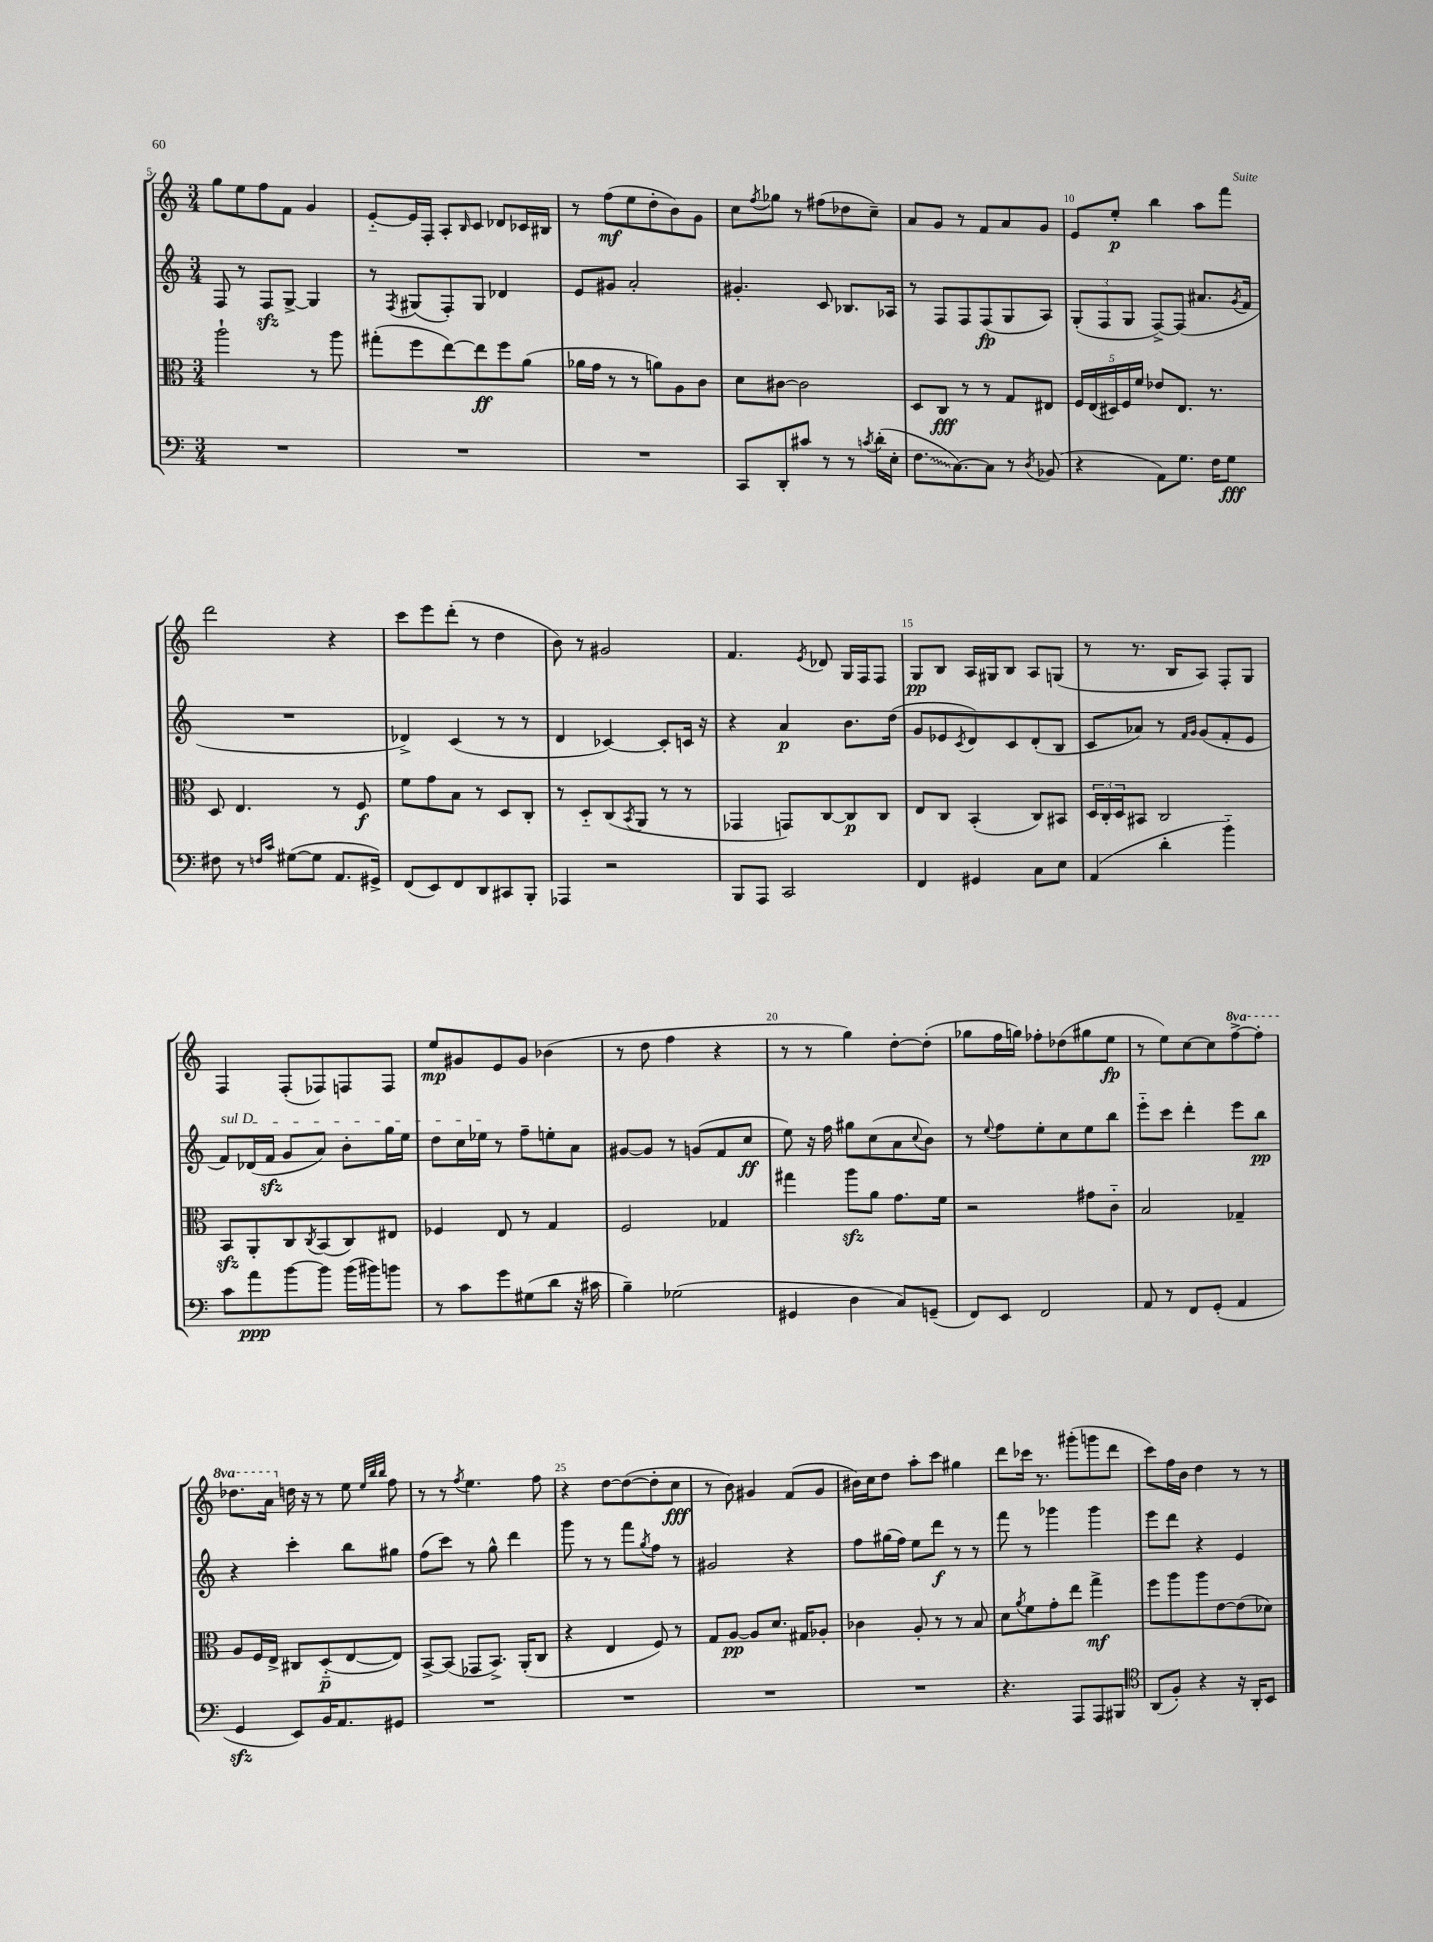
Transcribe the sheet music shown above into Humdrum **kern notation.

**kern	**kern	**kern	**kern
*staff4	*staff3	*staff2	*staff1
*clefF4	*clefC3	*clefG2	*clefG2
*k[]	*k[]	*k[]	*k[]
*M3/4	*M3/4	*M3/4	*M3/4
2.r	2aa`\	8F/	8gg\L
.	.	8r	8ee\
.	.	8F/L	8ff\
.	.	[8G^/J	8f\J
.	8r	4G/]	4g/
.	8aa\	.	.
=	=	=	=
2.r	(8gg#'\L	8r	[8e'~/L
.	.	8qF/	.
.	8ff\	(8G#/L	16e/]L
.	.	.	16F'/JJ
.	[8ee\)	8F'/)	8A'/L
.	.	.	16qqB/
.	8ee\]	8G#/J	8c/J
.	8ff\	4d-/	8d-/L
.	(8a\J	.	16c-/L
.	.	.	16B#/JJ
=	=	=	=
2.r	16a-\LL	8e/L	8r
.	16g\JJ	.	.
.	8r	8g#/J	(8ff\L
.	8r	2a'/	8ee\
.	8a\L)	.	8dd'\
.	8A\	.	8b\)
.	8c\J	.	8g\J
=	=	=	=
8CC/L	8d\L	4.g#'/	8cc\L
.	.	.	8qff/
8DD'/	[8c#\J	.	8gg-\J
8c#/J	2c#\]	.	8r
8r	.	8c/	(8ff#\L
8r	.	8.B-/L	8dd-\
8qc/	.	.	.
(16d'\LL	.	.	8cc~\J)
16E'\JJ	.	16A-/Jk	.
=	=	=	=
8.F\L	8D/L	8r	8a/L
.	8C/J	8F/L	8g/J
[8.C\)	.	.	.
.	8r	8F/	8r
8C\]J	8r	(8F/	8f/L
8r	8G/L	8G/	8a/
8qD/	.	.	.
(8BB-/	8E#/J	8A/J)	8g/J
=	=	=	=
4r	20F/LL	(12G'/L	8e/L
.	(20E/	.	.
.	.	12F/	.
.	20D#/)	.	.
.	.	.	8ee'/J
.	20F/	.	.
.	.	12G/J	.
.	20f/JJ	.	.
8AA\L)	8e-/L	[8F^/L)	4bb\
8.G\J	8.E/J	(8F/]J	.
.	.	8.a#/L	8aa\L
16F\LK	8.r	.	.
8G\J	.	.	8fff\J
.	.	8qg/	.
.	.	16f/Jk	.
=	=	=	=
8F#\	8D/	2.r	2ddd\
8r	4.E/	.	.
16qqF/LL	.	.	.
16qqc/JJ	.	.	.
([8G#\L	.	.	.
8G#\]J	.	.	.
8.AA/L	8r	.	4r
.	8F/	.	.
16GG#^/Jk)	.	.	.
=	=	=	=
(8FF/L	8f\L	4d-^/)	8ccc\L
8EE/)	8g\	.	8eee\
8FF/	8B\J	(4c/	(8ddd'\J
8DD/	8r	.	8r
8CC#/	8D/L	8r	4dd\
8BBB'/J	8C'/J	8r	.
=	=	=	=
4AAA-/	8r	4d/	8b\)
.	8D'~/L	.	8r
2r	(8C/	[4c-/)	2g#/
.	8qBB/	.	.
.	8AA/J	.	.
.	8r	8c-'/]L	.
.	8r	16c/Jk	.
.	.	16r	.
=	=	=	=
8BBB/L	4GG-/	4r	4.f/
8AAA/J	.	.	.
2CC/	8GG/L)	4a/	.
.	.	.	8qe/
.	[8C/	.	8d-/
.	8C/]	8.b\L	16G/LL
.	.	.	16F/J
.	8C/J	.	8F/J
.	.	(16dd\Jk	.
=	=	=	=
4FF/	8E/L	8g/L	8G/L
.	8C/J	8e-/	8B/J
.	.	8qc/	.
4GG#/	(4BB'/	8d/)	16A/LL
.	.	.	16G#/J
.	.	8c/	8B/J
8C\L	8C/L)	(8d'/	8A/L
8E\J	8BB#/J	8B/J	(8G/J
=	=	=	=
(4AA/	24D/LL	8c/L	8r
.	24C'/	.	.
.	24D/J	.	.
.	8BB#/J	8a-/J)	8.r
4d'\	2C/	8r	.
.	.	.	16B/LK
.	.	16qqf/LL	.
.	.	16qqg/JJ	.
.	.	(8g/L	8A/J)
4b'~\)	.	8f'/	8F'/L
.	.	8e/J	8G/J
=	=	=	=
8c\L	8BB/L	8f/L)	4F/
8a\	8AA'/	(16d-/L	.
.	.	16f/JJ	.
[8b\	8C/	8g/L	(8F'/L
.	8qC/	.	.
8b\]J	(8BB/	8a/J)	8F-/)
(16b\LL	8C/)	8b'\L	8F/
16b#\J)	.	.	.
8b\J	8E#/J	16gg\L	8F/J
.	.	16ee\JJ	.
=	=	=	=
8r	4F-/	8dd\L	8ee/L
8c\L	.	16cc\L	8g#/
.	.	16ee-\JJ	.
8g\	8E/	8r	8e/
(8G#\	8r	8ff~\L	8g#/J
8d\J	4G/	8ee'\	(4b-\
16r	.	8a\J	.
16c#\	.	.	.
=	=	=	=
4B~\)	2F/	[8g#/L	8r
.	.	8g#/]J	8dd\
(2G-\	.	8r	4ff\
.	.	(8g/L	.
.	4G-/	8f/	4r
.	.	8cc/J	.
=	=	=	=
4GG#/	4gg#\	8ee\)	8r
.	.	16r	8r
.	.	16ff\	.
4D\	8aa\L	8gg#\L	4gg\)
.	8a\J	(8cc\	.
8C/L)	8.g\L	8a\	[8dd'\L
.	.	8qqcc/	.
(8GG~/J	.	8b\J)	(8dd'\]J
.	16f\Jk	.	.
=	=	=	=
8FF/L)	2r	8r	8gg-\L
.	.	8qqee/	.
8EE/J	.	8ff\L	16ff\L
.	.	.	16gg\JJ)
2FF/	.	8ee'\	8ff-'\L
.	.	8cc\	(8dd-\
.	8g#\L	8ee\	8gg#\
.	8c'~\J	8bb\J	8ee\J
=	=	=	=
8AA/	2B/	8eee'~\L	8r
8r	.	8ccc\J	8ee\L)
8FF/L	.	4ddd'\	[8cc\
(8GG'/J	.	.	8cc\]
4AA/	4G-~/	8eee\L	[8fff^\
.	.	8bb\J	8fff'\]J
=	=	=	=
4GG/	8A/L	4r	8.ddd-\L
.	16F/L	.	.
.	16E^/JJ	.	16aa\Jk
8EE/L)	8C#/L	4ccc'\	16dd\
.	.	.	16r
16BB/K	(8D'~/	.	8r
8.AA/	.	.	.
.	[8E/	8bb\L	8ee\
.	.	.	32qqee/LLL
.	.	.	32qqbb/
.	.	.	32qqbb/JJJ
8GG#/J	8E/]J)	8gg#\J	8ff\
=	=	=	=
2.r	[8BB^/L	(8ff\L	8r
.	(8BB/]J	8ccc\J)	8r
.	.	.	8qff/
.	8GG-/L	8r	4.ee\
.	8.BB^/J)	8gg^^\	.
.	.	4ddd\	.
.	(16AA'/LK	.	.
.	8C/J	.	8ff\
=	=	=	=
2.r	4r	8ggg\	4r
.	.	8r	.
.	4E/	8r	[8dd\L
.	.	8fff\L	(8dd\_
.	.	8qgg/	.
.	8F/)	8ff\J	8dd'\]
.	8r	8r	8cc\J
=	=	=	=
2.r	8G/L	2g#/	8r
.	[8A/J	.	8b\)
.	8A/]L	.	4g#/
.	8.d/J	.	.
.	.	4r	(8f/L
.	16G#/LK	.	.
.	8A-'/J	.	8g#/J
=	=	=	=
2.r	4c-\	8ff\L	16b#\LL)
.	.	.	16cc\J
.	.	(16gg#\L	8dd\J
.	.	16ff\JJ)	.
.	8A'/	8ee\L	8aa'\L
.	8r	8ddd\J	8ccc\J
.	8r	8r	4gg#\
.	8B/	8r	.
=	=	=	=
4.r	8d\L	8fff\	8ddd\L
.	8qa/	.	.
.	8f\	8r	16ccc-\Jk
.	.	.	8.r
.	8g'\	4ggg-\	.
8AAA/L	8ee\J	.	(8ggg#'\L
8AAA/	4gg^\	4ggg-\	8ggg\
8BBB#/J	.	.	8ddd\J
=	=	=	=
*clefC4	*	*	*
(8AA/L	8ff\L	8eee\L	8ccc\L)
8F'/J)	8aa\	8ddd\J	16ff\L
.	.	.	16b\JJ
4r	8aa\	4r	4dd\
.	[8e\	.	.
16r	(8e\]	4e/	8r
16AA'/LK	.	.	.
8BB/J	8d-\J)	.	8r
==	==	==	==
*-	*-	*-	*-
